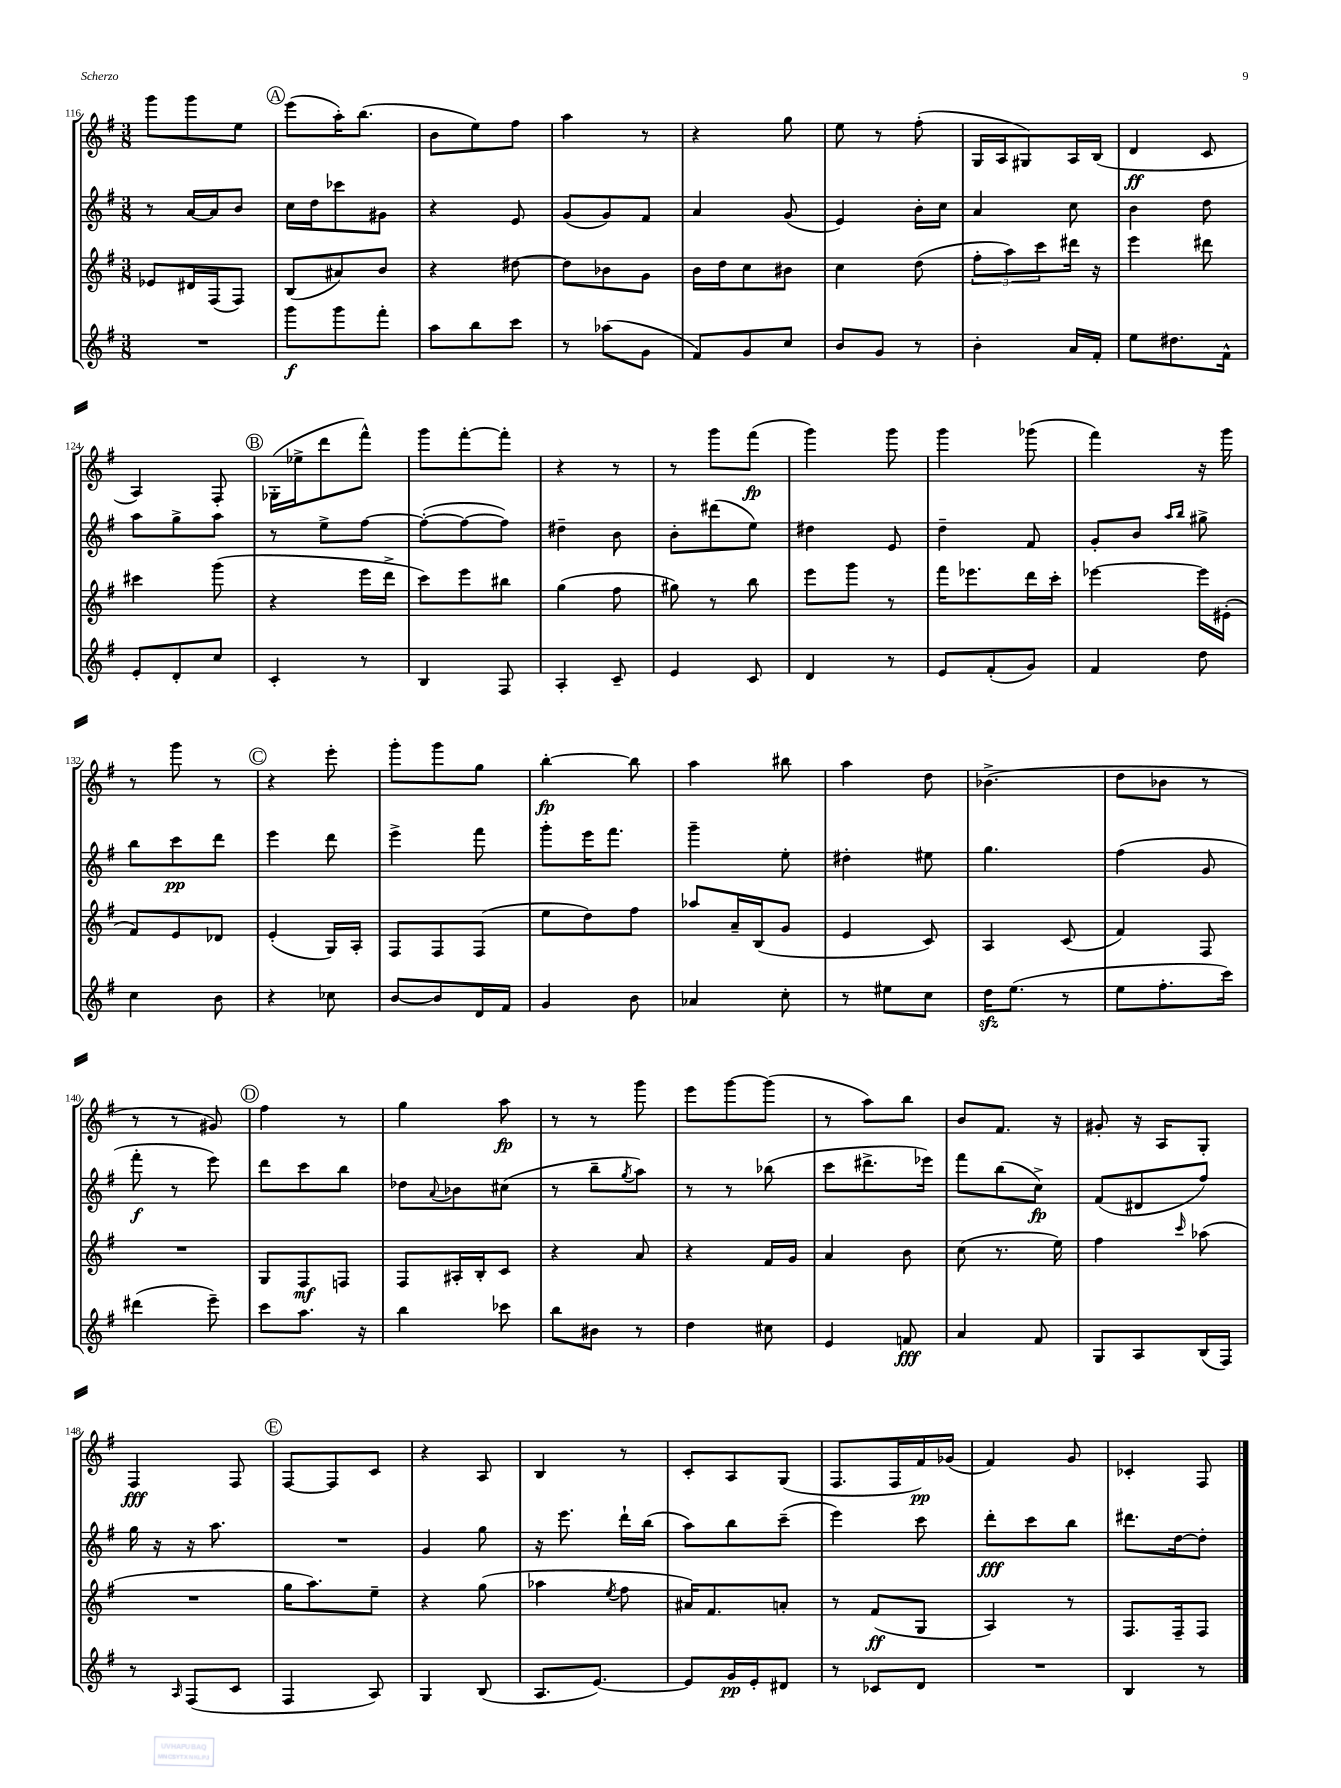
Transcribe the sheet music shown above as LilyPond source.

<<
\new StaffGroup <<
\new Staff = "s0" {
    \clef treble \key g \major \numericTimeSignature \time 3/8
    g'''8 g'''8 e''8 |
    \mark \markup { \circle "A" } e'''8( a''16-.) b''8.( |
    b'8 e''8) fis''8 |
    a''4 r8 |
    r4 g''8 |
    e''8 r8 fis''8-.( |
    g16 a16 gis8) a16 b16( |
    d'4\ff c'8 |
    a4) fis8-. |
    \mark \markup { \circle "B" } ges16-.( ees''16-> d'''8 fis'''8-^) |
    g'''8 fis'''8~-. fis'''8-. |
    r4 r8 |
    r8 g'''8 fis'''8\fp( |
    g'''4) g'''8 |
    g'''4 ges'''8( |
    fis'''4) r16 g'''16 |
    r8 g'''8 r8 |
    \mark \markup { \circle "C" } r4 e'''8-. |
    g'''8-. g'''8 g''8 |
    b''4~-.\fp b''8 |
    a''4 bis''8 |
    a''4 d''8 |
    bes'4.->( |
    d''8 bes'8 r8 |
    r8 r8 gis'8) |
    \mark \markup { \circle "D" } fis''4 r8 |
    g''4 a''8\fp |
    r8 r8 g'''8 |
    e'''8 g'''8~ g'''8( |
    r8 a''8) b''8 |
    b'8 fis'8. r16 |
    gis'8-. r16 a16 g8-. |
    fis4\fff fis8 |
    \mark \markup { \circle "E" } fis8~ fis8 c'8 |
    r4 a8 |
    b4 r8 |
    c'8-. a8 g8( |
    fis8. fis16 fis'16\pp) ges'16( |
    fis'4) g'8 |
    ces'4-. fis8 \bar "|." |
}
\new Staff = "s1" {
    \clef treble \key g \major \numericTimeSignature \time 3/8
    r8 a'16~ a'16 b'8 |
    \mark \markup { \circle "A" } c''16 d''16 ces'''8 gis'8 |
    r4 e'8 |
    g'8( g'8) fis'8 |
    a'4 g'8( |
    e'4) b'16-. c''16 |
    a'4 c''8 |
    b'4 d''8 |
    a''8 g''8-> a''8 |
    \mark \markup { \circle "B" } r8 e''8-> fis''8~ |
    fis''8~-.( fis''8~ fis''8) |
    dis''4-- b'8 |
    b'8-. dis'''8( e''8) |
    dis''4 e'8 |
    d''4-- fis'8 |
    g'8-. b'8 \grace { a''16 b''16 } gis''8-> |
    b''8 c'''8\pp d'''8 |
    \mark \markup { \circle "C" } e'''4 d'''8 |
    e'''4-> fis'''8 |
    g'''8-. e'''16 fis'''8. |
    g'''4-- e''8-. |
    dis''4-. eis''8 |
    g''4. |
    fis''4( g'8 |
    fis'''8-.\f r8 e'''8) |
    \mark \markup { \circle "D" } d'''8 c'''8 b''8 |
    des''8 \appoggiatura { a'8 } bes'8 cis''8( |
    r8 b''8-- \acciaccatura { g''8 } a''8) |
    r8 r8 bes''8( |
    c'''8 dis'''8.-> ees'''16) |
    fis'''8 b''8( c''8->\fp) |
    fis'8( dis'8 fis''8) |
    g''16 r16 r16 a''8. |
    \mark \markup { \circle "E" } R4. |
    g'4 g''8 |
    r16 e'''8. d'''16-! b''16( |
    a''8) b''8 c'''8--( |
    e'''4) c'''8 |
    d'''8-.\fff c'''8 b''8 |
    dis'''8. d''16~ d''8-. \bar "|." |
}
\new Staff = "s2" {
    \clef treble \key g \major \numericTimeSignature \time 3/8
    ees'8 dis'16 fis16( fis8) |
    \mark \markup { \circle "A" } b8( ais'8) b'8 |
    r4 dis''8~ |
    dis''8 bes'8 g'8 |
    b'16 d''16 c''8 bis'8 |
    c''4 d''8( |
    \tuplet 3/2 { fis''8-. a''8) c'''8 } dis'''16 r16 |
    e'''4 dis'''8 |
    cis'''4 g'''8( |
    \mark \markup { \circle "B" } r4 e'''16 d'''16-> |
    c'''8) e'''8 bis''8 |
    g''4( fis''8 |
    gis''8) r8 b''8 |
    e'''8 g'''8 r8 |
    fis'''16 ees'''8. d'''16 c'''16-. |
    ees'''4~ ees'''16 eis'16-.( |
    fis'8) e'8 des'8 |
    \mark \markup { \circle "C" } e'4-.( g16) a16-. |
    fis8 fis8 fis8( |
    e''8 d''8) fis''8 |
    aes''8 a'16-- b16( g'8 |
    e'4 c'8) |
    a4 c'8( |
    fis'4) fis8 |
    R4. |
    \mark \markup { \circle "D" } g8 fis8\mf f8 |
    fis8 ais16-. b16-. c'8 |
    r4 a'8 |
    r4 fis'16 g'16 |
    a'4 b'8 |
    c''8( r8. e''16) |
    fis''4 \grace { c'''16 } aes''8( |
    R4. |
    \mark \markup { \circle "E" } g''16 a''8.) e''8-- |
    r4 g''8( |
    aes''4 \acciaccatura { e''8 } fis''8 |
    ais'16) fis'8. a'8-. |
    r8 fis'8\ff( g8 |
    a4) r8 |
    fis8. fis16-- fis8 \bar "|." |
}
\new Staff = "s3" {
    \clef treble \key g \major \numericTimeSignature \time 3/8
    R4. |
    \mark \markup { \circle "A" } g'''8\f g'''8 fis'''8-. |
    a''8 b''8 c'''8 |
    r8 aes''8( g'8 |
    fis'8) g'8 c''8 |
    b'8 g'8 r8 |
    b'4-. a'16 fis'16-. |
    e''8 dis''8. fis'16-^ |
    e'8-. d'8-. c''8 |
    \mark \markup { \circle "B" } c'4-. r8 |
    b4 fis8 |
    a4-. c'8-- |
    e'4 c'8 |
    d'4 r8 |
    e'8 fis'8-.( g'8) |
    fis'4 d''8 |
    c''4 b'8 |
    \mark \markup { \circle "C" } r4 ces''8 |
    b'8~ b'8 d'16 fis'16 |
    g'4 b'8 |
    aes'4 c''8-. |
    r8 eis''8 c''8 |
    d''16\sfz e''8.( r8 |
    e''8 fis''8.-. c'''16) |
    dis'''4( e'''8--) |
    \mark \markup { \circle "D" } c'''8 a''8. r16 |
    b''4 ces'''8 |
    b''8 bis'8 r8 |
    d''4 cis''8 |
    e'4 f'8\fff |
    a'4 fis'8 |
    g8 a8 b16( fis16) |
    r8 \grace { a16 } fis8( c'8 |
    \mark \markup { \circle "E" } fis4 a8) |
    g4 b8( |
    a8. e'8.~) |
    e'8 g'16\pp e'16-. dis'8 |
    r8 ces'8 d'8 |
    R4. |
    b4 r8 \bar "|." |
}
>>
>>
\layout { \context { \Score currentBarNumber = #116 } }
